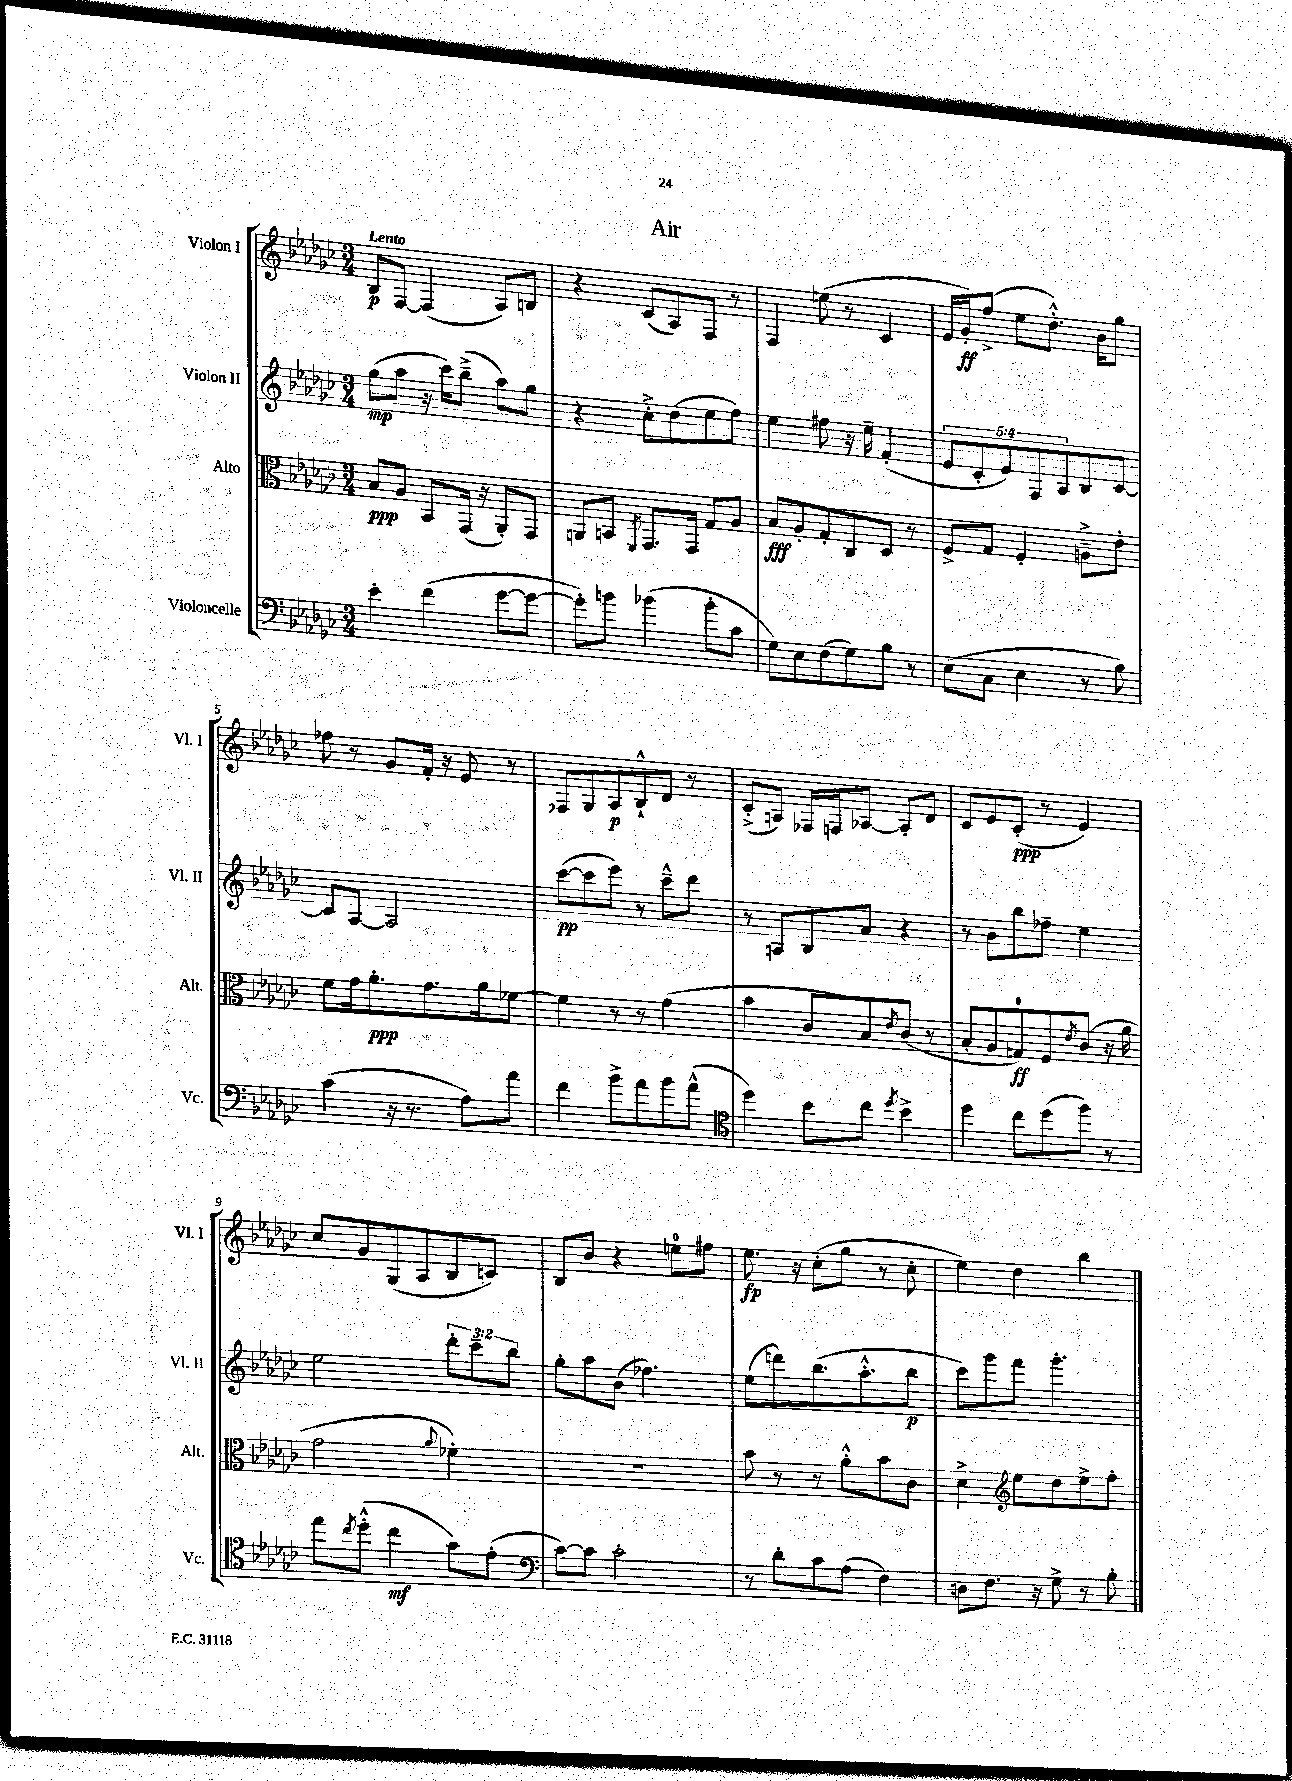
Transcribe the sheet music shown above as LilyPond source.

\header { title = "Air" }
<<
\new StaffGroup <<
\new Staff = "s0" \with { instrumentName = "Violon I" shortInstrumentName = "Vl. I" } {
    \clef treble \key ges \major \numericTimeSignature \time 3/4 \tempo "Lento"
    bes8\p f8~ f4( aes8) b8 |
    r4 ces'8( aes8) f8 r8 |
    f4 e''8( r8 ces'4 |
    ees'16 ges'16-.\ff) f''8->( ees''8 des''8.-.-^) bes'16 ges''8 |
    fes''8 r8 ges'8 f'16-. r16 ees'8 r8 |
    fes8 ges8 aes8\p bes8-!-^ des'8 r8 |
    ces'8-.->( a8) fes16 f16 aes8~ aes8-. des'8 |
    ces'8 ees'8 ces'8-.\ppp( r8 ees'4) |
    ces''8 ges'8 ges8( aes8 bes8 c'8) |
    bes8 bes'8 r4 e''8-0 fis''8 |
    ees''8.\fp r16 ces''8-.( ges''8 r8 ces''8-. |
    ees''4) des''4 bes''4 \bar "|." |
}
\new Staff = "s1" \with { instrumentName = "Violon II" shortInstrumentName = "Vl. II" } {
    \clef treble \key ges \major \numericTimeSignature \time 3/4 \override Staff.TupletNumber.text = #tuplet-number::calc-fraction-text
    ges''8\mp( aes''8 r16 ces'''16) bes''8--->( aes''8) ges''8 |
    r4 ces''8-.-> des''8( ees''8 f''8) |
    ees''4 fis''8 r16 ees''16-- f'4-.( |
    \tuplet 5/4 { ees'8 ces'8-. ees'8) f8 aes8 } bes8 ces'8~ |
    ces'8 aes8~ aes2 |
    ces'''8~\pp( ces'''8 ees'''8) r8 ces'''8---^ des'''8 |
    r8 a8 bes8 aes'8 r4 |
    r8 bes'8 bes''8 fes''8-- ees''4 |
    ees''2 \tuplet 3/2 { des'''8-. ces'''8-- bes''8 } |
    ges''8-. aes''8 bes'8( fes''4.) |
    ees''8( d'''8) bes''8.( aes''8.-.-^ bes''8\p |
    ces'''8) ges'''8 f'''8 ges'''4.-. \bar "|." |
}
\new Staff = "s2" \with { instrumentName = "Alto" shortInstrumentName = "Alt." } {
    \clef alto \key ges \major \numericTimeSignature \time 3/4
    bes8\ppp aes8 bes,8 ges,16( r16 aes,8-.) ges,8 |
    a,8 b,8 \acciaccatura { f,8 } ges,8. ges,16 ges8 aes8 |
    bes8\fff aes8-. ges8-. ces8 des8 r8 |
    f8-> ges8 f4-. a8---> ees'8-. |
    f'8 ges'16 aes'8.-.\ppp ges'8. aes'16 fes'8~ |
    fes'4 r8 r8 ges'4( |
    bes'4 ces'8 bes8) \acciaccatura { ees'8 } ces'8( r8 |
    bes8-. aes8 g8-0\ff) f8 \acciaccatura { ees'8 } ces'8( r16 aes'16 |
    ges'2 \appoggiatura { aes'8 } fes'4-.) |
    R2. |
    bes'8 r8 r8 aes'8-.-^ bes'8 ces'8 |
    des'4-> \clef treble ees''8 des''8 ees''8-> f''8-. \bar "|." |
}
\new Staff = "s3" \with { instrumentName = "Violoncelle" shortInstrumentName = "Vc." } {
    \clef bass \key ges \major \numericTimeSignature \time 3/4
    ees'4-. f'4( ges'8~ ges'8~ |
    ges'8-.) b'8 bes'4( bes'8-. ces'8 |
    ges8) ees8 f8( ges8) bes8 r8 |
    ees8( ces8 ees4 r8 bes8) |
    ces'4( r16 r8. aes8) aes'8 |
    f'4 bes'8-> aes'8 bes'8 aes'8-^( |
    \clef tenor des''4) bes'8 ces''8 \acciaccatura { des''8 } bes'4-> |
    des''4 ces''8 des''8( f''8) r8 |
    ees''8 \acciaccatura { ces''8 } des''8-.-^( ces''4\mf ges'8) ees'8-.( |
    \clef bass ces'8~) ces'8 ces'2-. |
    r8 des'8-. ces'8 aes8( f4) |
    d8 f8. r16 ges8-> r8 bes8-. \bar "|." |
}
>>
>>
